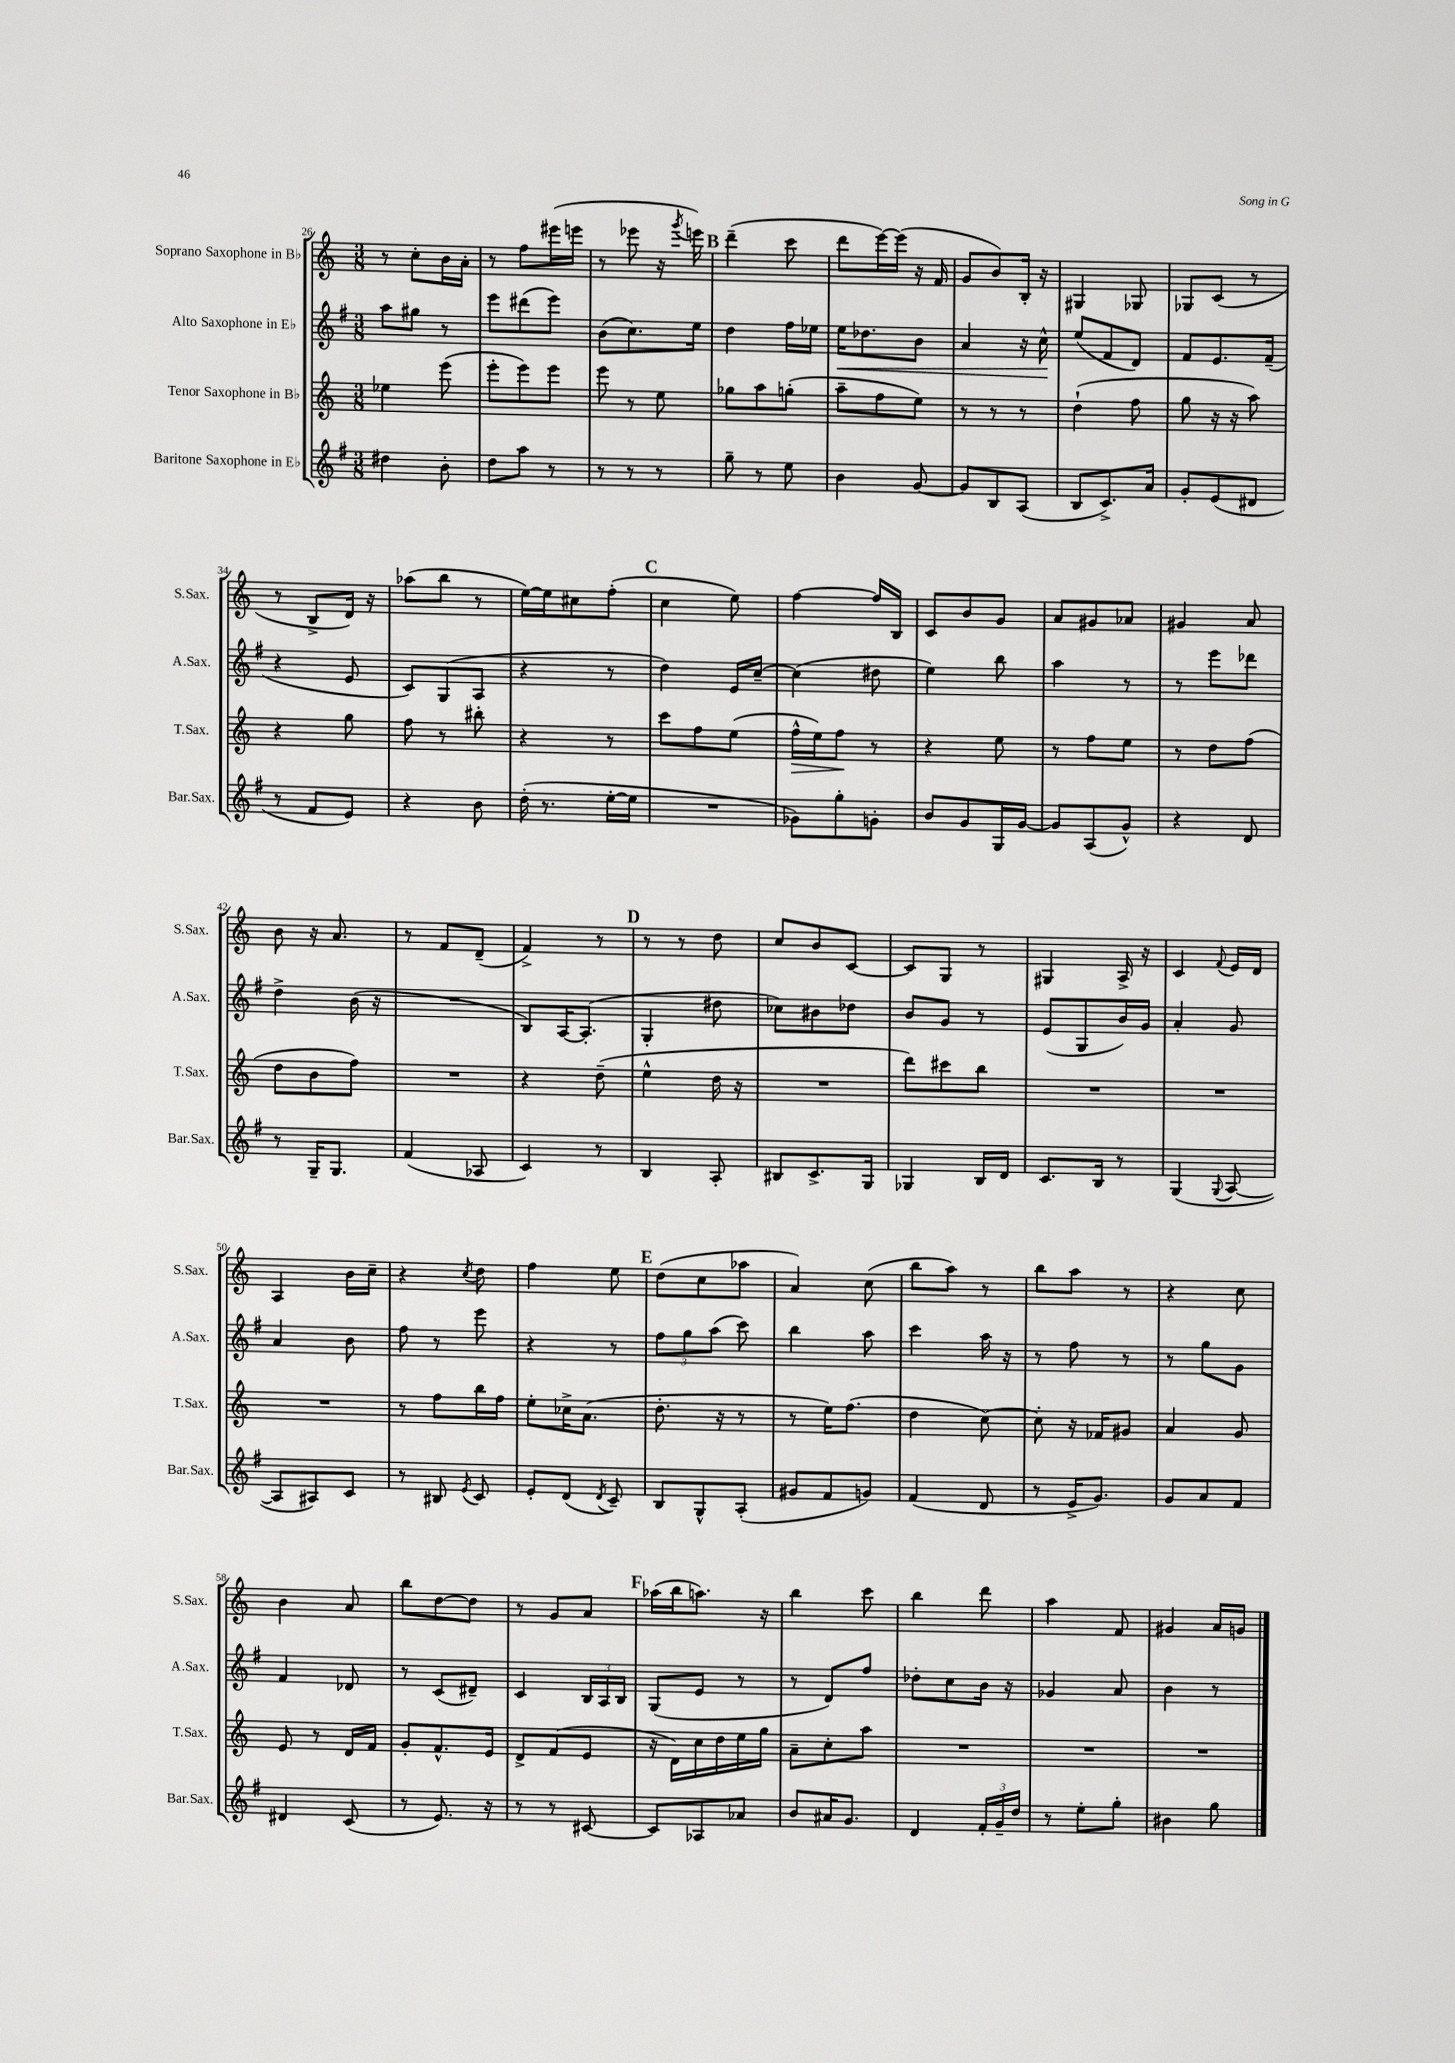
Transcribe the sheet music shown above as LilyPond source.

<<
\new StaffGroup <<
\new Staff = "s0" \with { instrumentName = "Soprano Saxophone in Bb" shortInstrumentName = "S.Sax." } {
    \clef treble \key c \major \numericTimeSignature \time 3/8
    \autoBeamOff r8 c''8[-. b'16 a'16]-. |
    r8 f''8[ eis'''16( e'''16] |
    r8 ees'''8 r16 \acciaccatura { g'''8 } e'''16) |
    \mark \markup { \bold "B" } d'''4--( c'''8 |
    d'''8[ e'''16~) e'''16]( r16 f'16 |
    g'8[ b'8) b16]-. r16 |
    gis4 ges8 |
    ges8[ c'8]( r8 |
    r8 b8[-> d'16]) r16 |
    aes''8[( b''8] r8 |
    e''16[~) e''16 cis''8 f''8]-.( |
    \mark \markup { \bold "C" } c''4 e''8) |
    f''4~ f''16[ b16] |
    c'8[ b'8 g'8] |
    a'8[ gis'8 aes'8] |
    gis'4 a'8 |
    b'8 r16 a'8. |
    r8 f'8[ d'8]--( |
    f'4->) r8 |
    \mark \markup { \bold "D" } r8 r8 d''8 |
    c''8[ b'8 c'8]~ |
    c'8[ g8] r8 |
    gis4 a16-> r16 |
    c'4 \appoggiatura { f'8 } e'16[ d'16] |
    a4 b'16[ c''16]-- |
    r4 \acciaccatura { c''8 } d''8 |
    f''4 e''8 |
    \mark \markup { \bold "E" } d''8[( c''8 aes''8] |
    a'4) c''8( |
    b''8[ a''8]) r8 |
    b''8[ a''8] r8 |
    r4 c''8 |
    b'4 a'8 |
    b''8[ d''8~ d''8] |
    r8 g'8[ a'8] |
    \mark \markup { \bold "F" } aes''16[( b''16 a''8.]) r16 |
    b''4 c'''8 |
    b''4 d'''8 |
    a''4 f'8 |
    gis'4 a'16[ g'16] \bar "|." |
}
\new Staff = "s1" \with { instrumentName = "Alto Saxophone in Eb" shortInstrumentName = "A.Sax." } {
    \clef treble \key g \major \numericTimeSignature \time 3/8
    \autoBeamOff a''8[ gis''8] r8 |
    e'''8[ dis'''8( e'''8]) |
    b'8[( c''8.) e''16] |
    \mark \markup { \bold "B" } d''4 fis''16[ ees''16] |
    e''16[\< des''8. b'8] |
    a'4 r16 c''16-^\! |
    e''8[( fis'8 d'8]) |
    fis'8[ e'8. fis'16]--( |
    r4 e'8 |
    c'8[) g8( a8] |
    r4 r8 |
    \mark \markup { \bold "C" } d''4) e'16[ c''16]~-- |
    c''4( dis''8 |
    e''4) b''8 |
    a''4 r8 |
    r8 e'''8[ des'''8] |
    d''4-> b'16( r16 |
    R4. |
    b8[) a16~ a8.]-.( |
    \mark \markup { \bold "D" } g4-. dis''8 |
    ces''8[) bis'8 des''8] |
    b'8[ g'8] r8 |
    e'8[( g8 b'16) g'16] |
    a'4-. g'8 |
    a'4 b'8 |
    fis''8 r8 e'''8 |
    r4 r8 |
    \mark \markup { \bold "E" } \tuplet 3/2 { fis''8[ g''8 a''8]( } c'''8) |
    b''4 a''8 |
    c'''4 a''16 r16 |
    r8 fis''8 r8 |
    r8 g''8[ g'8] |
    fis'4 des'8 |
    r8 c'8[( dis'8]--) |
    c'4 \tuplet 3/2 { b16[ a16 b16] } |
    \mark \markup { \bold "F" } g8[( e'8] r8 |
    r8 d'8[) fis''8] |
    des''8[-. c''8 b'16] r16 |
    ges'4 a'8 |
    b'4 r8 \bar "|." |
}
\new Staff = "s2" \with { instrumentName = "Tenor Saxophone in Bb" shortInstrumentName = "T.Sax." } {
    \clef treble \key c \major \numericTimeSignature \time 3/8
    \autoBeamOff ees''4 e'''8( |
    e'''8[-. e'''8) e'''8] |
    e'''8 r8 e''8 |
    \mark \markup { \bold "B" } ges''8[ a''8 g''8]-.( |
    a''8[-- f''8 e''8]) |
    r8 r8 r8 |
    d''4-!( f''8 |
    g''8 r16 r16 a''8) |
    r4 g''8 |
    f''8 r8 bis''8-. |
    r4 r8 |
    \mark \markup { \bold "C" } c'''8[ f''8 e''8]( |
    f''16[-^\> e''16) f''8]\! r8 |
    r4 e''8 |
    r8 f''8[ e''8] |
    r8 d''8[ f''8]( |
    d''8[ b'8 f''8]) |
    R4. |
    r4 d''8--( |
    \mark \markup { \bold "D" } e''4-^ d''16 r16 |
    R4. |
    d'''8[) cis'''8 b''8] |
    R4. |
    R4. |
    R4. |
    r8 f''8[ b''16 f''16] |
    e''8[-. ces''16-> a'8.]( |
    \mark \markup { \bold "E" } d''8.-. r16 r8 |
    r8 e''16[) f''8.]( |
    d''4 c''8~) |
    c''8-. r16 fes'16[ gis'8] |
    a'4 g'8 |
    e'8 r8 d'16[ f'16] |
    g'8[-. f'8.-^ e'16] |
    d'8[-> f'8( e'8] |
    \mark \markup { \bold "F" } r16 d'16[) c''16 d''16 e''16 g''16] |
    a'8[-- c''8-. a''8] |
    R4. |
    R4. |
    R4. \bar "|." |
}
\new Staff = "s3" \with { instrumentName = "Baritone Saxophone in Eb" shortInstrumentName = "Bar.Sax." } {
    \clef treble \key g \major \numericTimeSignature \time 3/8
    \autoBeamOff dis''4 b'8-. |
    d''8[ a''8] r8 |
    r8 r8 r8 |
    \mark \markup { \bold "B" } g''8-- r8 e''8 |
    b'4 g'8~ |
    g'8[ b8 a8]( |
    b8[ c'8.->) a'16] |
    g'8[-. e'8( dis'8] |
    r8 fis'8[ e'8]) |
    r4 b'8 |
    d''16-.( r8. e''16[~-. e''16] |
    \mark \markup { \bold "C" } R4. |
    ges'8[) g''8-. g'8]-. |
    b'8[ g'8 g16 g'16]~ |
    g'8[ a8( g'8]-^) |
    r4 d'8 |
    r8 g16[-- g8.] |
    fis'4( aes8 |
    c'4) r8 |
    \mark \markup { \bold "D" } b4 a8-. |
    bis8[ c'8.-> g16] |
    ges4 b16[ d'16] |
    c'8.[ b16] r8 |
    g4( \appoggiatura { g8 } a8~ |
    a8[ ais8) c'8] |
    r8 bis8 \acciaccatura { e'8 } c'8 |
    e'8[-. d'8]( \acciaccatura { d'8 } c'8--) |
    \mark \markup { \bold "E" } b8[ g8-^ a8]-.( |
    gis'8[ fis'8 g'8]) |
    fis'4( d'8 |
    r8 e'16[-> g'8.]) |
    g'8[ a'8 fis'8] |
    dis'4 c'8( |
    r8 e'8.) r16 |
    r8 r8 cis'8~ |
    \mark \markup { \bold "F" } cis'8[ aes8 aes'8] |
    b'8[ ais'16 g'8.] |
    d'4 \tuplet 3/2 { fis'16[-. g'16-- d''16] } |
    r8 e''8[-. g''8]-. |
    bis'4 g''8 \bar "|." |
}
>>
>>
\layout { \context { \Score currentBarNumber = #26 } }
